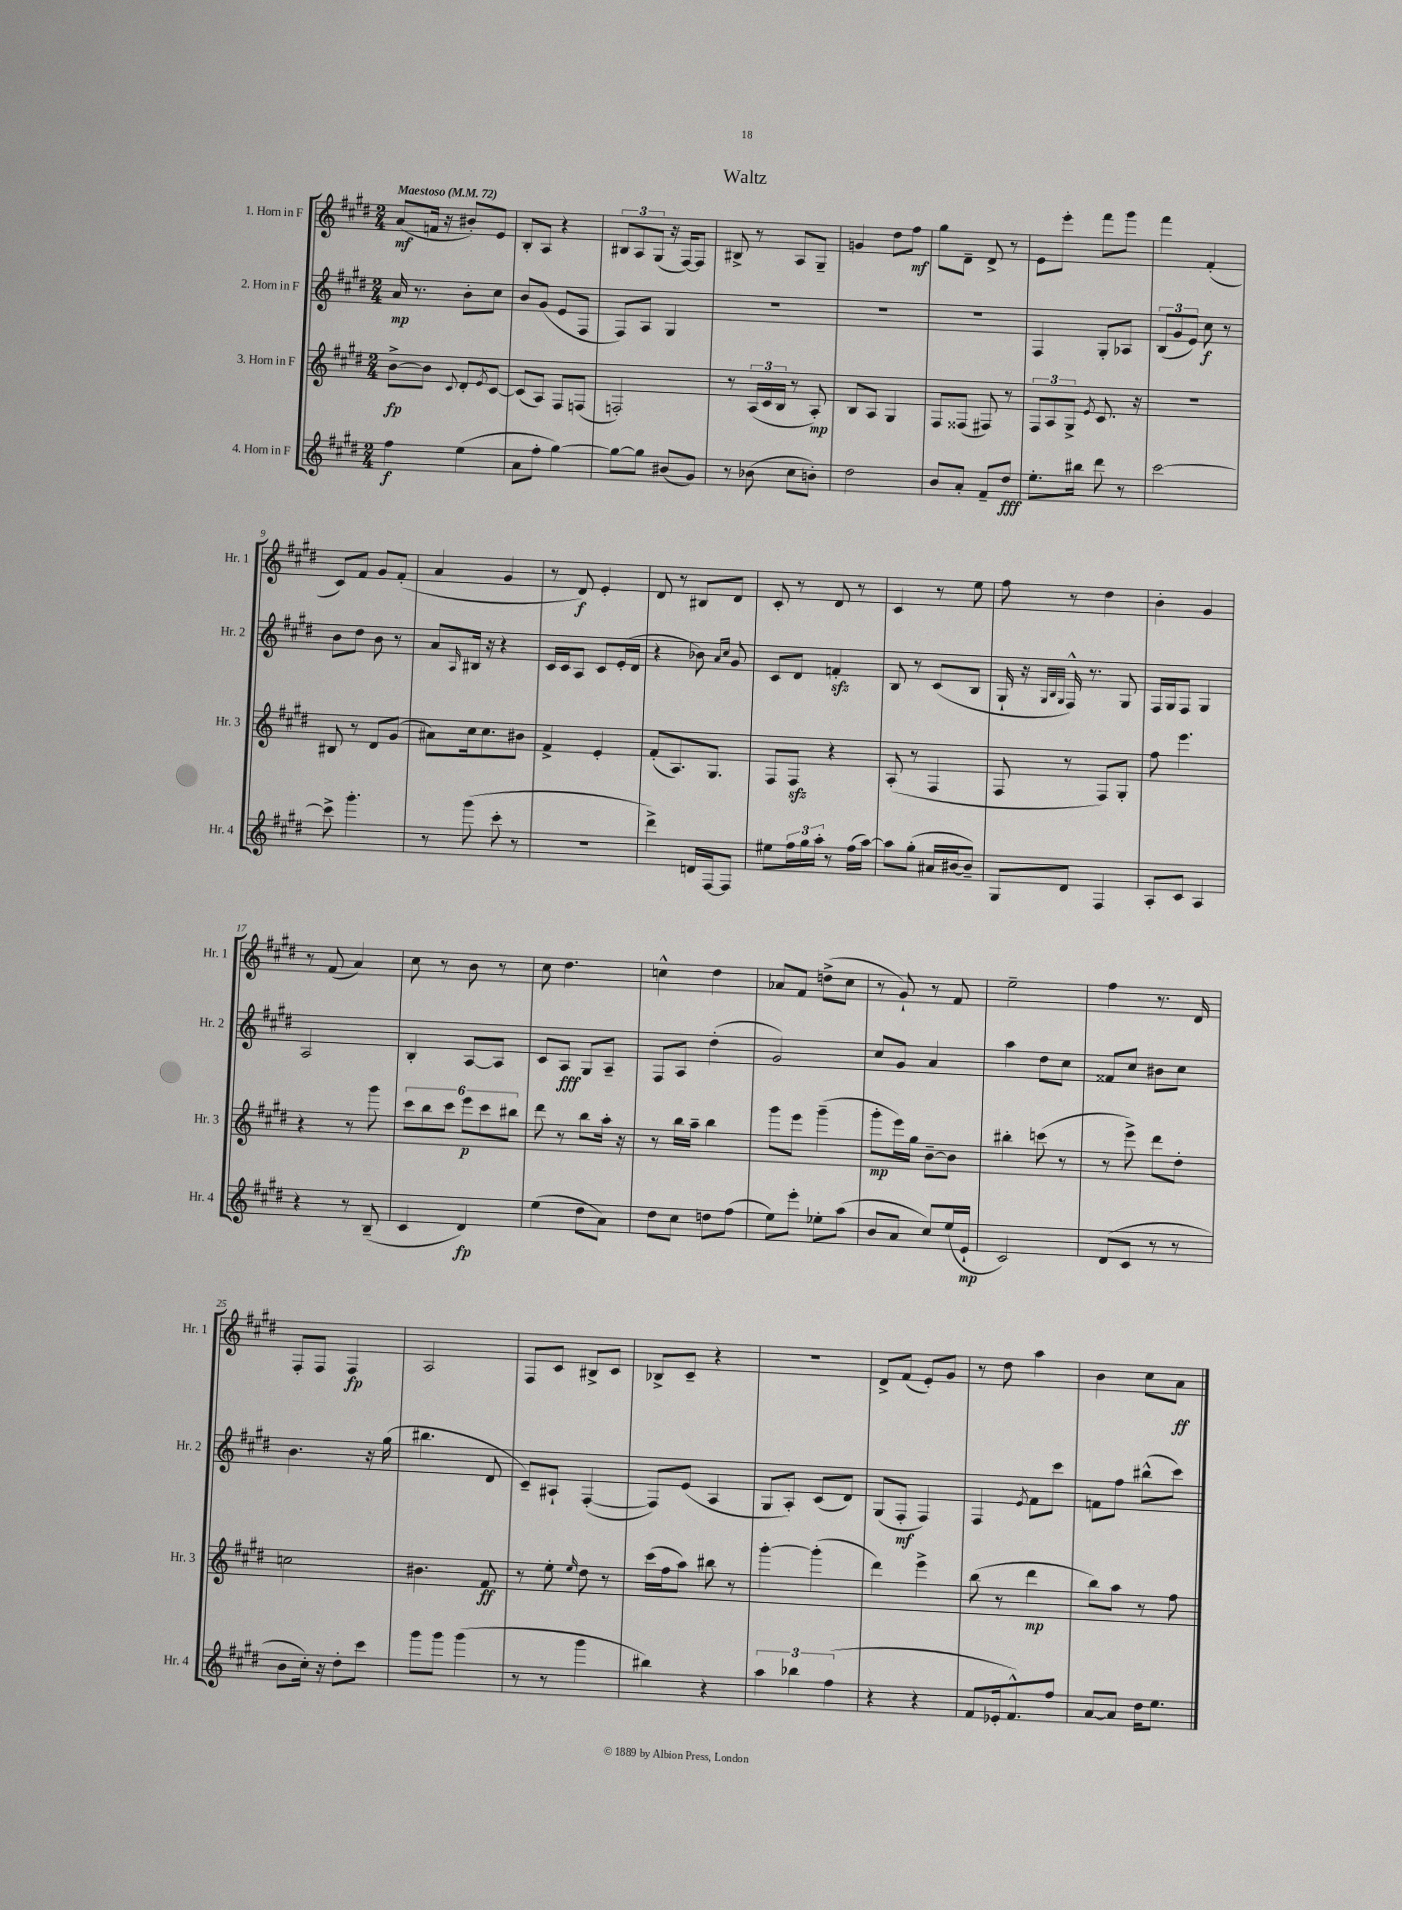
\header { title = "Waltz" }
<<
\new StaffGroup <<
\new Staff = "s0" \with { instrumentName = "1. Horn in F" shortInstrumentName = "Hr. 1" } {
    \clef treble \key e \major \numericTimeSignature \time 2/4 \tempo "Maestoso" 4 = 72
    a'8\mf( f'16 r16 bis'8-.) e'8 |
    b8-. a8 r4 |
    \tuplet 3/2 { bis8 a8 gis8( } r16 fis16~) fis8 |
    bis8-> r8 a8 gis8-- |
    g'4 dis''8 fis''8\mf |
    gis''8 dis'8-- dis'8-> r8 |
    e'8 e'''8-. fis'''8 gis'''8 |
    fis'''4 fis'4-.( |
    cis'8) fis'8 gis'8 fis'8-.( |
    a'4 gis'4 |
    r8 dis'8\f) e'4-. |
    dis'8 r8 bis8 dis'8 |
    cis'8-. r8 dis'8 r8 |
    cis'4 r8 e''8 |
    fis''8 r8 dis''4 |
    b'4-. gis'4 |
    r8 fis'8( a'4) |
    cis''8 r8 b'8 r8 |
    cis''8 dis''4. |
    c''4-^ dis''4 |
    aes'8 fis'8 d''8->( cis''8 |
    r8 gis'8-!) r8 fis'8 |
    e''2-- |
    fis''4 r8. dis'16 |
    fis8-. fis8 fis4\fp |
    a2 |
    fis8 cis'8 bis8-> cis'8 |
    bes8-> cis'8-- r4 |
    R2 |
    dis'8-> fis'8( e'8-.) gis'8 |
    r8 dis''8 a''4 |
    b'4 cis''8 a'8\ff \bar "|." |
}
\new Staff = "s1" \with { instrumentName = "2. Horn in F" shortInstrumentName = "Hr. 2" } {
    \clef treble \key e \major \numericTimeSignature \time 2/4
    a'16\mp r8. b'8-. cis''8 |
    b'8 gis'8( e'8 fis8 |
    fis8) a8 gis4 |
    R2 |
    R2 |
    R2 |
    fis4 gis8-. aes8 |
    \tuplet 3/2 { b8( gis'8 e'8) } cis''8\f r8 |
    b'8 dis''8 b'8 r8 |
    a'8 \grace { a16 } bis16 r16 r4 |
    cis'16 cis'16 a8 cis'8 e'16-.( dis'16 |
    r4 bes'8) \grace { a'16 cis''16 } gis'8 |
    cis'8 dis'8 f'4-.\sfz |
    b8 r8 cis'8( b8 |
    gis16-! r16 \grace { gis32 b32 gis32 } fis16-^) r8. gis8 |
    fis16 gis16 fis8 gis4 |
    a2 |
    b4-. a8~ a8 |
    cis'8 a8\fff gis8 a8-- |
    fis8 a8 dis''4-.( |
    gis'2) |
    cis''8 gis'8 a'4 |
    a''4 dis''8 cis''8 |
    fisis'8 cis''8 bis'8 cis''8 |
    b'4. r16 gis''16( |
    bis''4. dis'8 |
    cis'8--) ais8-! fis4~-.( |
    fis8) e'8( a4 |
    gis8 a8-.) cis'8( dis'8) |
    gis8( fis8-.\mf fis4) |
    fis4 \acciaccatura { e'8 } fis'8 cis'''8 |
    f'8 fis''8 bis''8-^( cis'''8) \bar "|." |
}
\new Staff = "s2" \with { instrumentName = "3. Horn in F" shortInstrumentName = "Hr. 3" } {
    \clef treble \key e \major \numericTimeSignature \time 2/4
    b'8~->\fp b'8 \appoggiatura { cis'8 } dis'8-. \acciaccatura { e'8 } cis'8~ |
    cis'8( a8) fis8 f8( |
    f2-.) |
    r8 \tuplet 3/2 { a16( cis'16 b16 } r8 a8-.\mp) |
    b8 a8 gis4 |
    fis8 fisis8( fis8) r8 |
    \tuplet 3/2 { fis8 a8 gis8-> } \acciaccatura { e'8 } cis'8. r16 |
    r2 |
    bis8 r8 dis'8 gis'8( |
    ais'8) cis''16 cis''8. bis'8 |
    fis'4-> e'4-. |
    fis'8-.( a8.) gis8. |
    fis8 fis8\sfz r4 |
    a8-.( r8 fis4 |
    fis8 r8 fis8) gis8-. |
    fis''8 e'''4. |
    r4 r8 gis'''8 |
    \tuplet 6/4 { cis'''8 b''8 cis'''8 e'''8\p cis'''8 bis''8 } |
    dis'''8 r8 b''8 a''16-. r16 |
    r8 b''16 a''16-- b''4 |
    gis'''8 e'''8 gis'''4--( |
    gis'''8-.\mp e'''16) gis''16 b'8~-- b'8 |
    bis''4-. c'''8( r8 |
    r8 e'''8->) dis'''8 dis''8-. |
    c''2 |
    bis'4. fis'8\ff |
    r8 e''8-. \grace { e''16 } dis''8 r8 |
    cis'''16( fis''16 a''8) bis''8 r8 |
    gis'''4~-. gis'''4-.( |
    dis'''4) e'''4-> |
    b''8( r8 dis'''4\mp |
    b''8) a''8 r8 fis''8 \bar "|." |
}
\new Staff = "s3" \with { instrumentName = "4. Horn in F" shortInstrumentName = "Hr. 4" } {
    \clef treble \key e \major \numericTimeSignature \time 2/4
    fis''4\f e''4( |
    a'8 fis''8-. gis''4~) |
    gis''8~ gis''8 bis'8( gis'8) |
    r8 bes'8( cis''8 b'8-.) |
    dis''2 |
    b'8 a'8-. fis'8-- dis''8\fff |
    e''8.-. bis''16 dis'''8 r8 |
    cis'''2~ |
    cis'''8-> gis'''4.-. |
    r8 gis'''8( cis'''8-. r8 |
    R2 |
    dis'''4->) d'16 fis16~ fis8 |
    eis''8 \tuplet 3/2 { fis''16 gis''16 a''16-. } r8 fis''16( a''16~) |
    a''8 gis''8-.( ais'16 bis'16~ bis'8--) |
    gis8 dis'8 fis4 |
    a8-. cis'8 a4 |
    r4 r8 b8--( |
    cis'4 dis'4\fp) |
    e''4( dis''8 a'8) |
    dis''8 cis''8 d''8 fis''8( |
    e''8) e'''8-. ees''8-. a''8( |
    b'8 a'8 cis''8) e''16( e'16-!\mp |
    cis'2) |
    dis'8( cis'8 r8 r8 |
    b'8 cis''16-.) r16 dis''8-. cis'''8 |
    gis'''8 gis'''8 gis'''4( |
    r8 r8 gis'''4 |
    bis''4) r4 |
    \tuplet 3/2 { a''4 bes''4 fis''4( } |
    r4 r4 |
    fis'8 ees'16-. fis'8.-^) fis''8 |
    a'8~ a'8 dis''16 e''8. \bar "|." |
}
>>
>>
